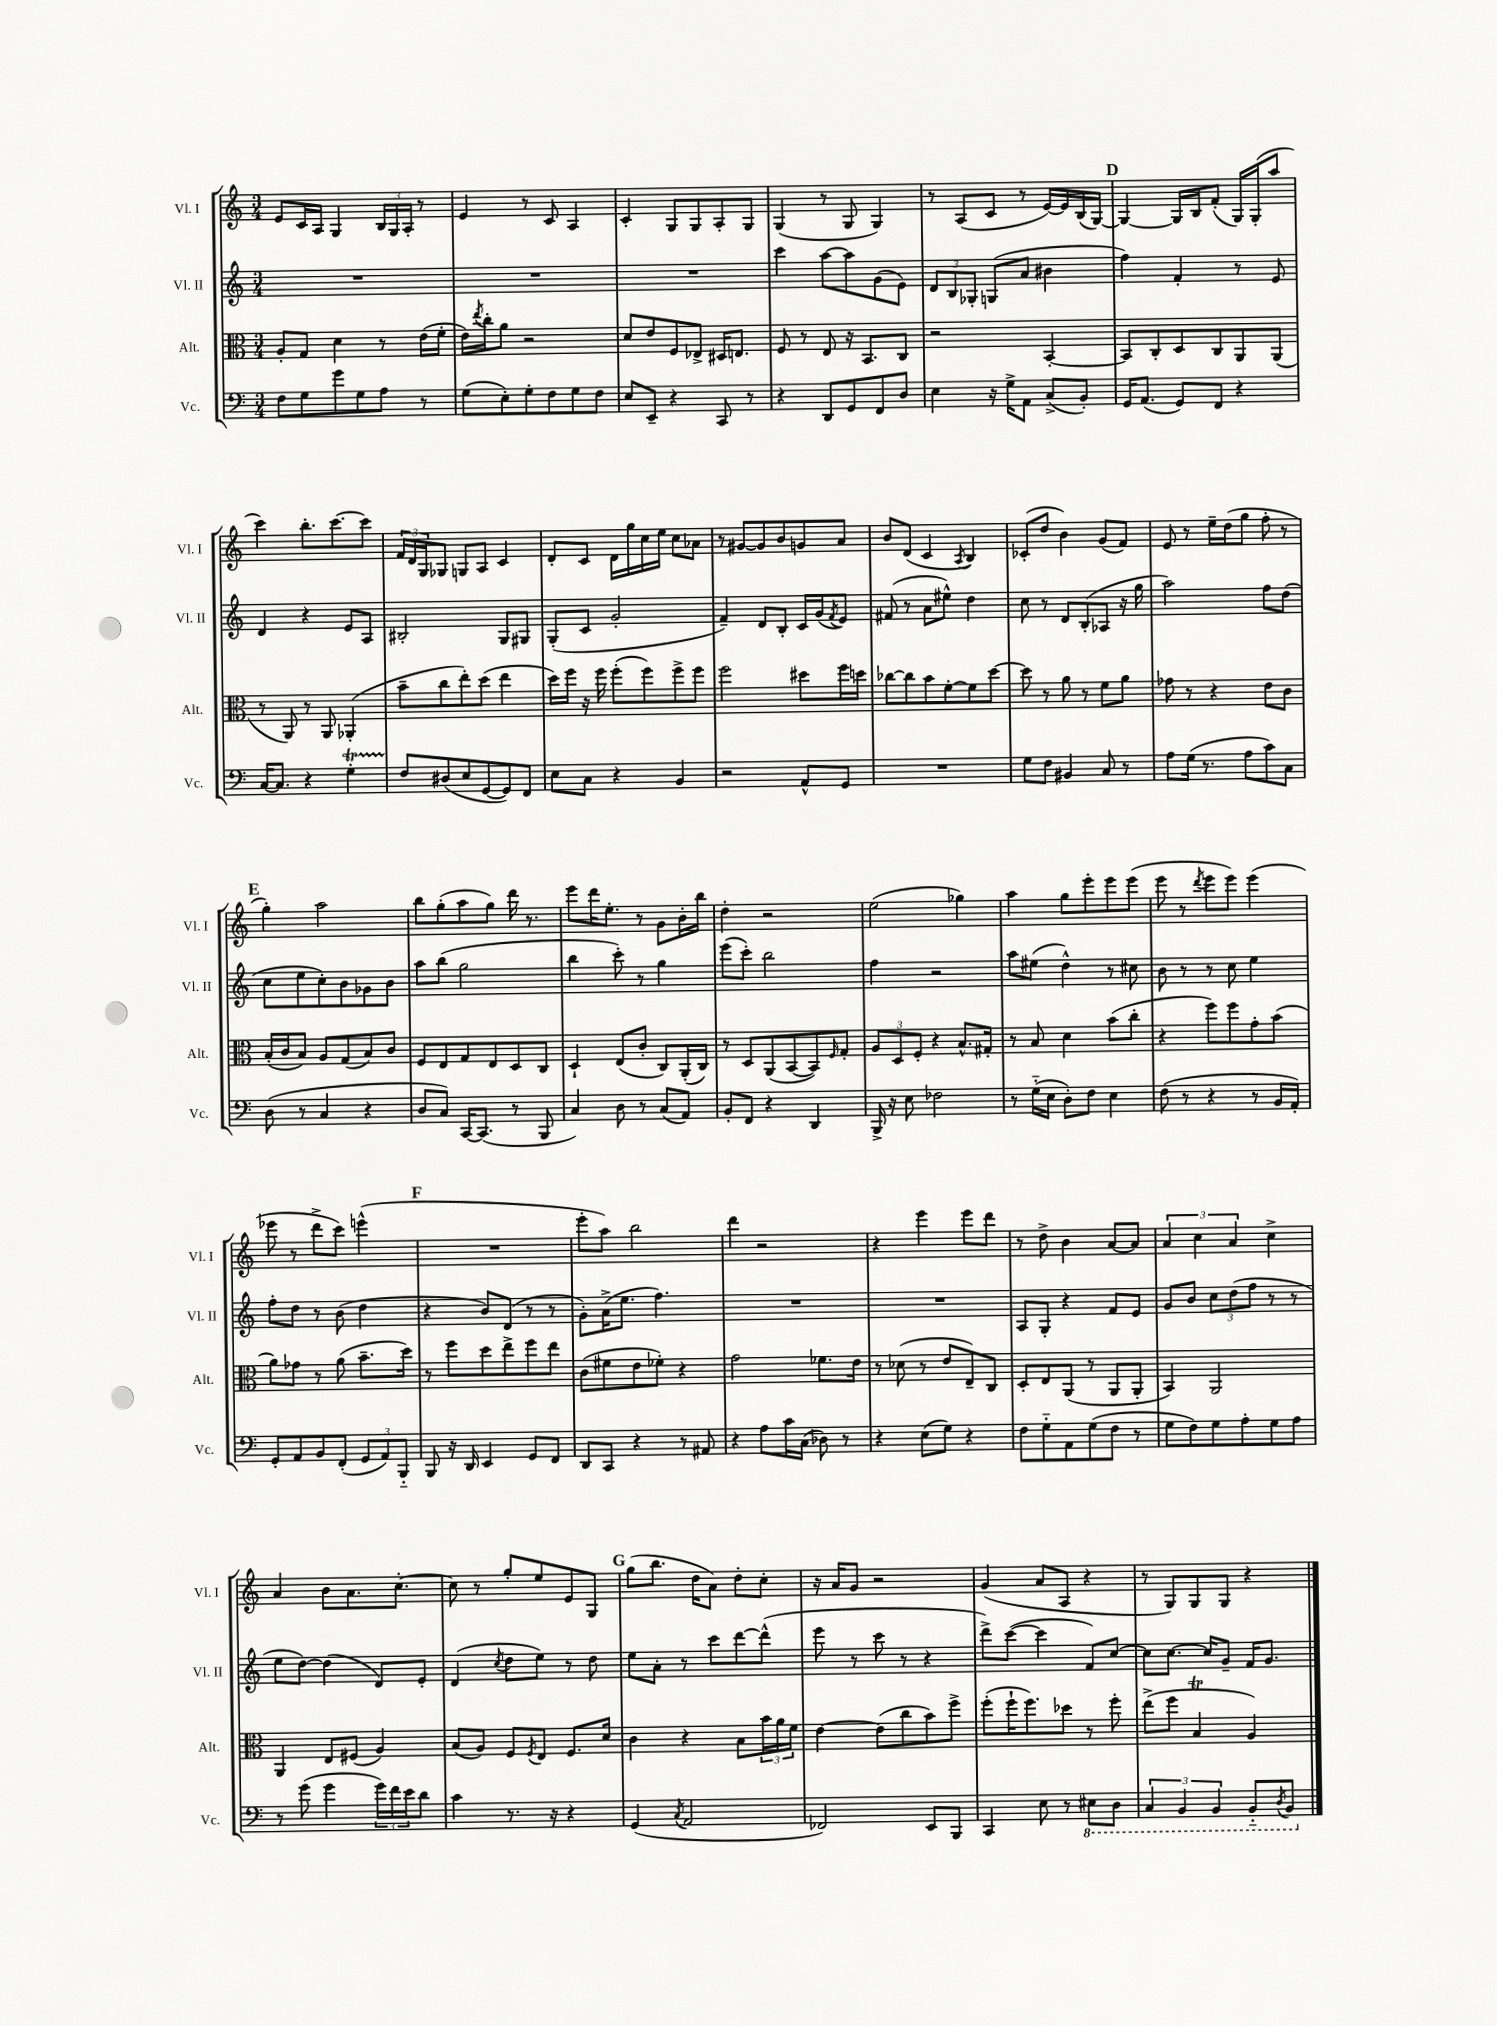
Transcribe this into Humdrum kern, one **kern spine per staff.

**kern	**kern	**kern	**kern
*part4	*part3	*part2	*part1
*staff4	*staff3	*staff2	*staff1
*I"Vc.	*I"Alt.	*I"Vl. II	*I"Vl. I
*I'Vc.	*I'Alt.	*I'Vl. II	*I'Vl. I
*clefF4	*clefC3	*clefG2	*clefG2
*k[]	*k[]	*k[]	*k[]
*M3/4	*M3/4	*M3/4	*M3/4
=107	=107	=107	=107
8F\L	8A'/L	2.r	8e/L
8G\	8G/J	.	16c/L
.	.	.	16A/JJ
8g\	4d\	.	4G/
8G\	.	.	.
8A\J	8r	.	24B/LL
.	.	.	24G/
.	.	.	24A'/JJ
8r	(16e\LL	.	8r
.	16f'\JJ	.	.
=108	=108	=108	=108
(8G\L	16e\LL)	2.r	4e/
.	8qee/	.	.
.	16cc'\J	.	.
8E'\)	8a\J	.	.
8G'\	2r	.	8r
8F\	.	.	8c/
8G\	.	.	4A/
8F\J	.	.	.
=109	=109	=109	=109
8E/L	8d/L	2.r	4c'/
8EE~/J	8e/	.	.
4r	8F/	.	8G/L
.	8E-X^/J	.	8G/
8CC/	16D#X/KL	.	8A'/
.	8.En/J	.	.
8r	.	.	8G/J
=110	=110	=110	=110
4r	8F/	4ccc\	(4G/
.	8r	.	.
8DD/L	8E/	[8aa\L	8r
8GG/	16r	8aa\]	8G/
.	8.BB/L	.	.
8FF/	.	(8g\	4G/)
8D/J	8C/J	8e\J)	.
=111	=111	=111	=111
4E\	2r	12d/L	8r
.	.	12B/	.
.	.	.	(8A/L
.	.	12G-X'/J	.
16r	.	(8Gn/L	8c/J
16G^\KL	.	.	.
8AA\J	.	8a/J	8r
(8C^/L	[4BB'/	4b#X\	[16e/LL)
.	.	.	16e/]
8BB'/J)	.	.	(16B/
.	.	.	[16G/JJ)
!!LO:REH:place=s1:t=D
=112	=112	=112	=112
16GG/KL	8BB/L]	4ff\)	4G/_
(8.AA/J	.	.	.
.	8C'/	.	.
8GG/L)	8D/	4f'/	16G/LL]
.	.	.	16B/J
8FF/J	8C/	.	(8f'/J
4r	8AA/	8r	16G/LL)
.	.	.	(16G'/J
.	(8AA/J	8e/	8aa/J
!!LO:LB:g=z
=113	=113	=113	=113
[16C/KL	8r	4d/	4ccc\)
8.C/J]	.	.	.
.	8AA/)	.	.
4r	8r	4r	8.bb'\L
.	8AA/	.	.
.	.	.	[8.ccc\
4GT'\	(4AA-X'/	8e/L	.
.	.	8A/J	8ccc\J]
=114	=114	=114	=114
8F/L	8b~\L	2B#X'/	24f/LL
.	.	.	24d/
.	.	.	24G/J
(8D#X/	8cc\	.	8G-X/J
8E/	8ee'\)	.	8Gn/L
[8GG/	(8dd\J	.	8A/J
8GG/])	4ee\	8G/L	4c/
8FF/J	.	8G#X/J	.
=115	=115	=115	=115
8E\L	16dd\LL)	(8G'/L	8d'/L
.	16ff\JJ	.	.
8C\J	16r	8c/J	8c/J
.	16ff\	.	.
4r	(8ff'\L	2g'/	16d\LL
.	.	.	16gg\
.	8ff\)	.	16cc\
.	.	.	16ee\JJ
4BB/	8ff^\	.	8cc\L
.	8ff\J	.	8a-X\J
=116	=116	=116	=116
2r	2ff\	4f~/)	8r
.	.	.	[8g#X/L
.	.	8d/L	8g#/]
.	.	8B'/J	8b/
8AA^^/L	8dd#X\L	16c/LL	8gn/
.	.	(16g/J	.
.	.	8qf/	.
8GG/J	16ff\L	8e/J)	8a/J
.	16ddn\JJ	.	.
=117	=117	=117	=117
2.r	[8cc-X\L	(8f#X/	8b/L
.	8cc-\]	8r	(8d/J
.	8b\	8a\L	4c/
.	[8f'\	8ee#X^^\J)	.
.	.	.	8qA/
.	8f\]	4dd\	4B/)
.	[8dd\J	.	.
=118	=118	=118	=118
8G\L	8dd\]	8cc\	(8c-X'/L
8F\J	8r	8r	8dd/J
4BB#X/	8a\	8d/L	4b\)
.	8r	(8B'/	.
8C/	8f\L	8A-X/J	(8g/L
8r	8a\J	16r	8f/J)
.	.	16gg\	.
=119	=119	=119	=119
8A\L	8g-X\	2aa\)	8e/
(16G\Jk	8r	.	8r
8.r	.	.	.
.	4r	.	16ee~\LL
.	.	.	(16dd\J
8A\L	.	.	8gg\J
8c\)	8e\L	8ff\L	8ff'\
8C\J	8c\J	(8dd\J	8r
!!LO:LB:g=z
!!LO:REH:place=s1:t=E
=120	=120	=120	=120
(8D\	(16B'/LL	8cc\L	4gg'\)
.	16c/J	.	.
8r	8B/J)	8ee\	.
4C/	8A/L	8cc'\)	2aa\
.	(8G/	8b\	.
4r	8B/)	8g-X\	.
.	8c/J	8b\J	.
=121	=121	=121	=121
8D/L	8F/L	8aa\L	8bb\L
8C/J)	8E/	(8bb\J	(8gg'\
[16CC/KL	8G/	2gg\	8aa\
(8.CC/J]	.	.	.
.	8E/	.	8gg\J)
8r	8D/	.	16ddd\
.	.	.	8.r
8BBB/	8C/J	.	.
=122	=122	=122	=122
4C/)	4D`/	4bb\	8eee\L
.	.	.	16ddd\K
.	.	.	8.ee'\J
8D\	(8E/L	8ccc'\)	.
8r	8c'/J	8r	8r
(8C/L	8C/L)	4gg\	8g\L
8AA/J)	(16AA'/L	.	16b'\L
.	16C/JJ)	.	16bb\JJ
=123	=123	=123	=123
8BB'/L	8r	(8eee\L	4dd'\
8FF/J	8D/L	8ccc'\J)	.
4r	(8AA/	2bb\	2r
.	[8BB/	.	.
4DD/	8BB/])	.	.
.	16qqF/	.	.
.	8G'/J	.	.
=124	=124	=124	=124
16BBB^/	12A/L	4ff\	(2ee\
16r	.	.	.
.	12D/	.	.
8E\	.	.	.
.	12F'/J	.	.
2F-X\	4r	2r	.
.	8.B^^/L	.	4gg-X\)
.	16G#X'/Jk	.	.
=125	=125	=125	=125
8r	8r	8aa\L	4aa\
(16G\LL	8B/	(8ee#X\J	.
16E\JJ	.	.	.
8D'\L)	4d\	4dd^^\)	8gg\L
8F\J	.	.	8eee'\
4E\	(8b\L	8r	8eee\
.	8cc'\J	8cc#X\	(8eee\J
=126	=126	=126	=126
(8F\	4r	8b\	8eee\
8r	.	8r	8r
.	.	.	8qddd/
4r	8ff\L)	8r	8eee\L
.	8ff\	8cc\	8eee\J)
8r	8g'\	4ee\	(4eee\
16BB/LL	(8b\J	.	.
16AA'/JJ)	.	.	.
!!LO:LB:g=z
=127	=127	=127	=127
8GG'/L	8a\L)	8ff'\L	8eee-X\
8AA/	8g-X\J	8dd\J	8r
8BB/	8r	8r	8ddd^\L
(8FF'/J	(8a\	(8b\	8ccc\J)
12GG/L	8.b~\L	4dd\	(4eeen^^\
12AA/)	.	.	.
12BBB/J	.	.	.
.	16dd\Jk)	.	.
!!LO:REH:place=s1:t=F
=128	=128	=128	=128
8BBB/	8r	4r	2.r
16r	8ff\L	.	.
16DD/	.	.	.
4EE/	8dd\	8b/L)	.
.	8ee^\	(8d/J	.
8GG/L	8ff\	8r	.
8FF/J	8ee\J	8r	.
=129	=129	=129	=129
8DD/L	(8c\L	8g'\L)	8eee'\L
8CC/J	8f#X\	(16a^\K	8aa\J)
.	.	8.ee\J	.
4r	8e\	.	2bb\
.	8f-X'\J)	4.ff\)	.
8r	4r	.	.
8AA#X/	.	.	.
=130	=130	=130	=130
4r	2g\	2.r	4ddd\
8A\L	.	.	2r
16c\L	.	.	.
(16C\JJ	.	.	.
8D-X\)	8.f-X\L	.	.
8r	.	.	.
.	16e\Jk	.	.
=131	=131	=131	=131
4r	8r	2.r	4r
.	(8d-X\	.	.
(8E\L	8r	.	4eee\
8G\J)	8e/L	.	.
4r	8E~/)	.	8eee\L
.	8C/J	.	8ddd\J
=132	=132	=132	=132
8F\L	8D'/L	8A/L	8r
8G\	8E/	8G'/J	8dd^\
8AA\	(8AA/J	4r	4b\
(8G\	8r	.	.
8F\J	8AA/L	8f/L	[8a/L
8r	8AA'/J	8e/J	8a/J]
=133	=133	=133	=133
8G\L	4BB/)	8g/L	6a/
8F\)	.	8b/J	.
.	.	.	6cc\
8G\	2AA/	12cc\L	.
.	.	(12dd\	6a/
8A'\	.	.	.
.	.	12ff\J	.
8G\	.	8r	4cc^\
8A\J	.	8r	.
!!LO:LB:g=z
=134	=134	=134	=134
8r	4AA/	8ee\L	4a/
(8g\	.	[8dd\J)	.
4g\	8E/L	(4dd\]	8b\L
.	(8F#X/J	.	8.a\
24g\LL)	4A/)	8d/L)	.
24f\	.	.	.
.	.	.	[8.cc'\J
24e\J	.	.	.
8d\J	.	8e'/J	.
=135	=135	=135	=135
4c\	(8B/L	(4d/	8cc\]
.	8A/J)	.	8r
.	.	8qcc/	.
8.r	8F/L	8dd\L	8gg'/L
.	8qF/	.	.
.	8E/J	8ee\J)	8ee/
16r	.	.	.
4r	8.F/L	8r	8e/
.	.	8dd\	8G/J
.	16d/Jk	.	.
!!LO:REH:place=s1:t=G
=136	=136	=136	=136
(4GG/	4c\	8ee\L	(8gg\L
.	.	8a'\J	8.bb\J
8qC/	.	.	.
2AA/	4r	8r	.
.	.	.	16dd\KL
.	.	8ccc\L	8a\J)
.	8B\L	[8ddd\	8dd'\L
.	24b\L	(8ddd^^\J]	8cc'\J
.	24a\	.	.
.	24f\JJ	.	.
=137	=137	=137	=137
2FF-X/)	[4e\	8eee\	16r
.	.	.	16a/KL
.	.	8r	8g/J
.	(8e\L]	8ccc\	2r
.	8cc\	8r	.
8EE/L	8b\)	4r	.
8BBB/J	8ff^\J	.	.
=138	=138	=138	=138
4CC/	(8ff'\L	8ddd^\L)	(4g/
.	16ff`\K	([8ccc\J	.
.	8.ff\)	.	.
8E\	.	4ccc\]	8a/L
8r	8dd-X\J	.	8A/J
*8ba	*	*	*
8EE#X\L	8r	8f/L)	4r
8DD\J	8ff'\	[8cc/J	.
=139	=139	=139	=139
6CC/	(8ee^\L	8cc\L]	8r
.	8ff\J	[8.cc\J	8G/L)
6BBB/	.	.	.
.	4Bt/	.	8G/
.	.	16cc/KL]	.
6BBB/	.	.	.
.	.	8g~/J	8G/J
8BBB/L	4A/)	16f/KL	4r
.	.	8.g/J	.
8qDD/	.	.	.
8BBB/J	.	.	.
*X8ba	*	*	*
==	==	==	==
*-	*-	*-	*-
